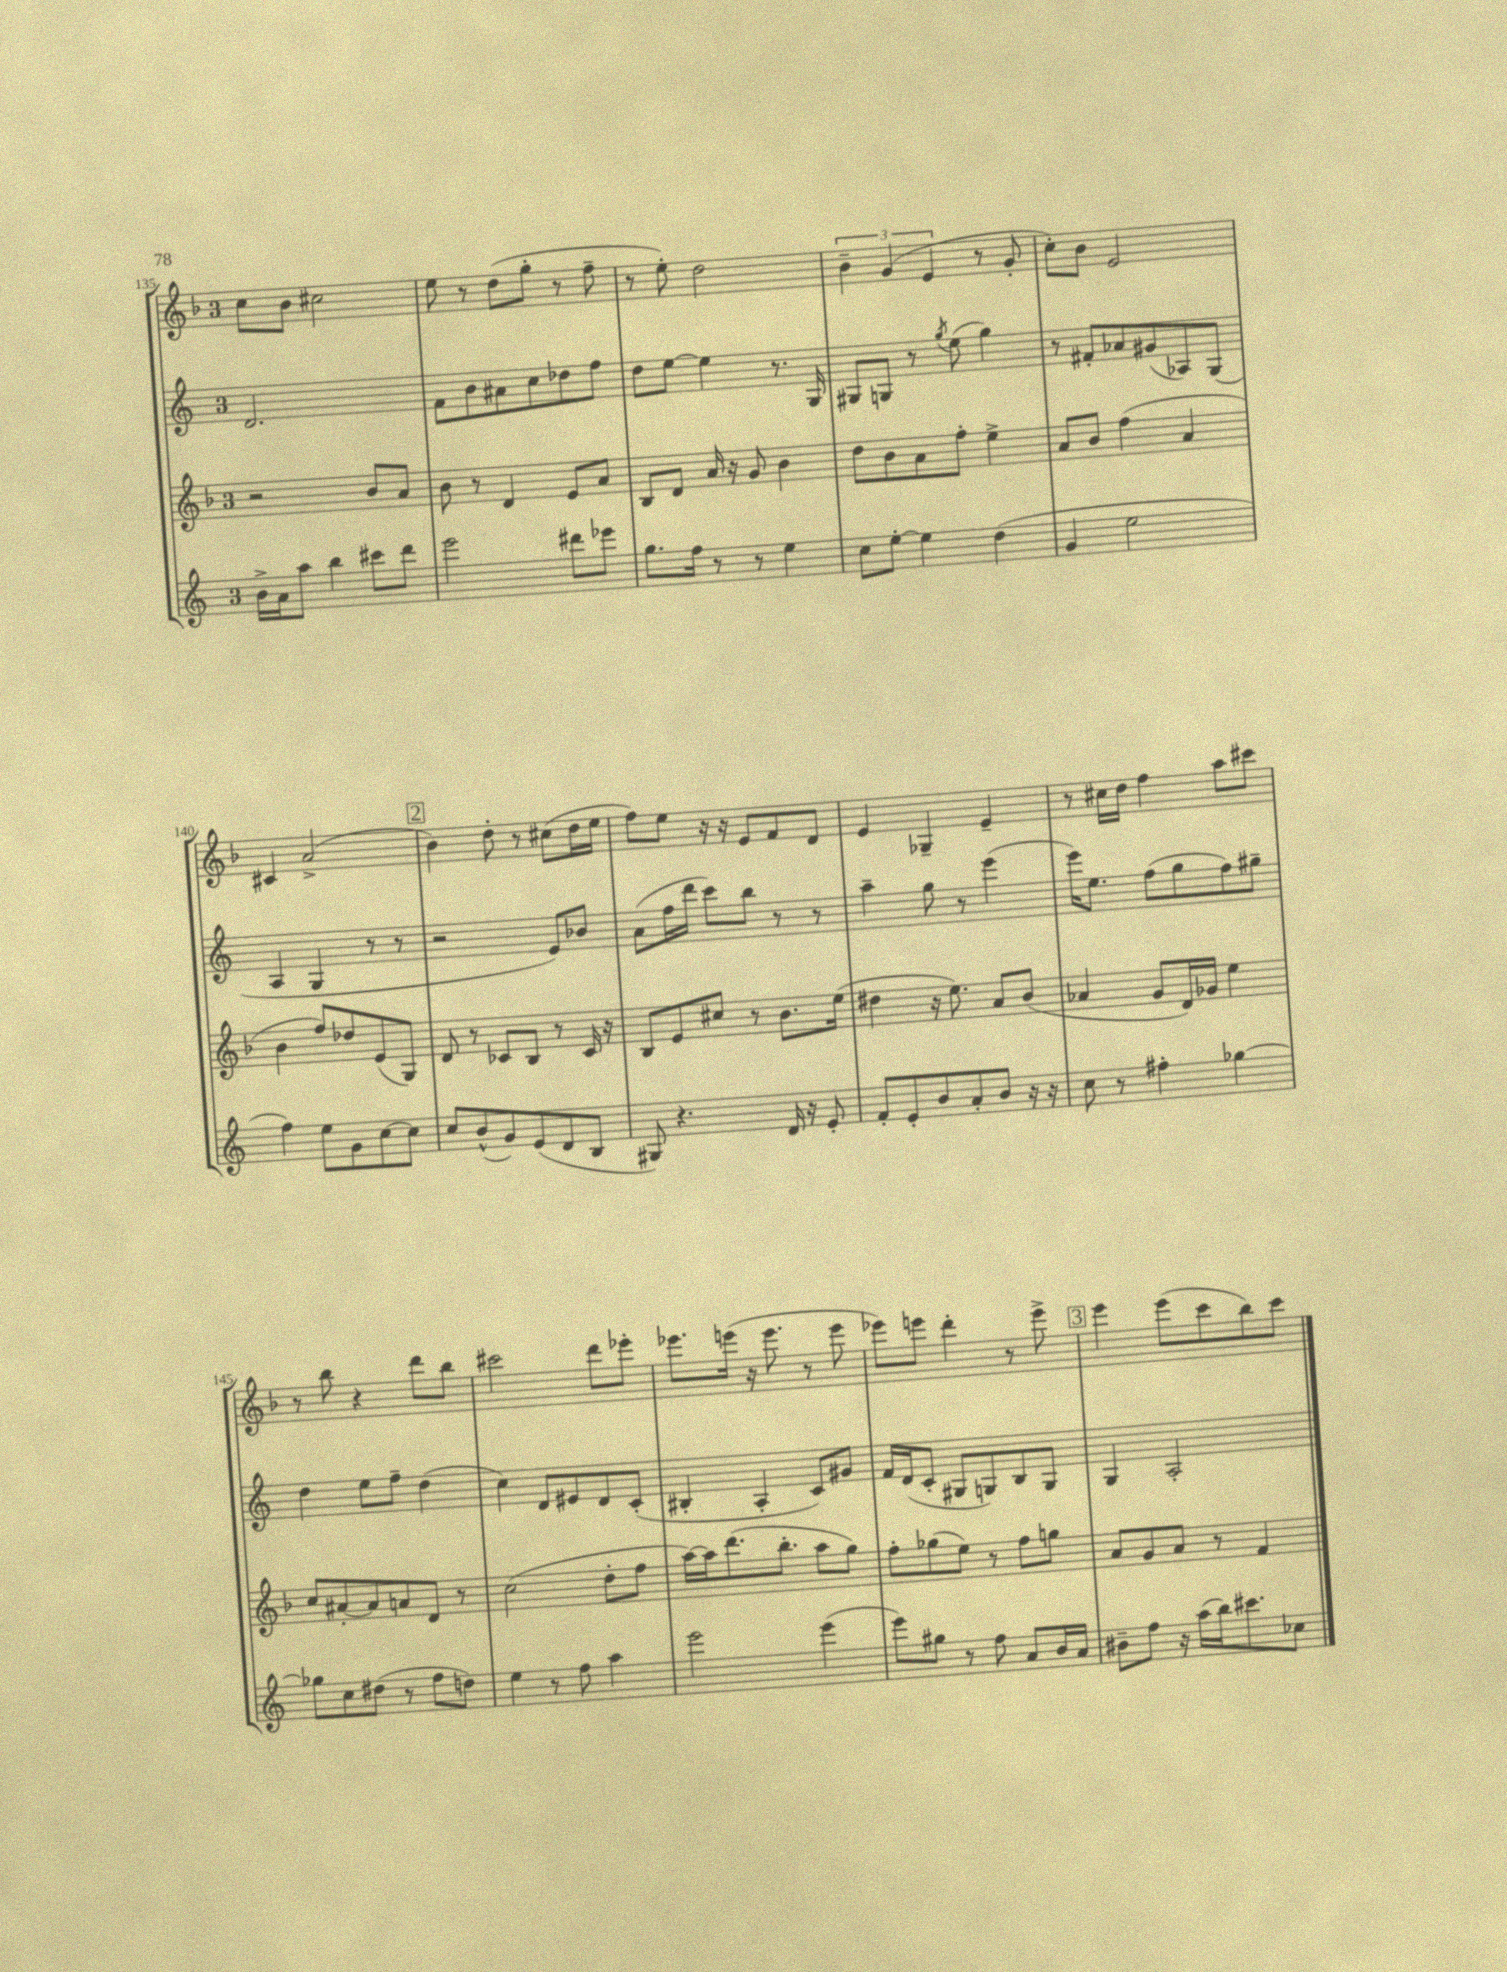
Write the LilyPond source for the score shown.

<<
\new StaffGroup <<
\new Staff = "s0" {
    \clef treble \key f \major \once \override Staff.TimeSignature.style = #'single-digit \time 3/4
    c''8 bes'8 cis''2 |
    e''8 r8 d''8( g''8-. r8 f''8-- |
    r8 e''8-.) d''2 |
    \tuplet 3/2 { bes'4-- g'4( e'4 } r8 g'8-. |
    c''8-.) bes'8 e'2 |
    cis'4 a'2->( |
    \mark \markup { \box "2" } bes'4) d''8-. r8 cis''8( d''16 e''16 |
    f''8) e''8 r16 r16 e'8 f'8 d'8 |
    e'4 ges4-- e'4-- |
    r8 cis''16 d''16 f''4 a''8 cis'''8 |
    r8 bes''8 r4 d'''8 bes''8 |
    cis'''2 d'''8 ees'''8-. |
    ees'''8. e'''16( r16 e'''8. r8 e'''8 |
    ees'''8) e'''8 d'''4-. r8 e'''8-> |
    \mark \markup { \box "3" } e'''4 e'''8( c'''8 bes''8) c'''8 \bar "|." |
}
\new Staff = "s1" {
    \clef treble \key c \major \once \override Staff.TimeSignature.style = #'single-digit \time 3/4
    d'2. |
    f'8 b'8 ais'8 c''8 des''8 f''8 |
    d''8 e''8~ e''4 r8. g16 |
    gis8 g8 r8 \acciaccatura { g''8 } e''8( g''4) |
    r8 fis'8-. aes'8 gis'8( aes8) g8( |
    a4 g4 r8 r8 |
    \mark \markup { \box "2" } r2 e'8) bes'8 |
    a'8( f''16 d'''16 c'''8) b''8 r8 r8 |
    a''4-- g''8 r8 e'''4( |
    e'''16) e''8. f''8( g''8 f''8) gis''8-- |
    d''4 e''8 f''8-- d''4( |
    c''4) d'8 eis'8 d'8 c'8-.( |
    bis4-. a4-. c'8) gis'8 |
    f'16 d'16( c'8-. gis8 g8) b8 g8 |
    \mark \markup { \box "3" } g4 a2-. \bar "|." |
}
\new Staff = "s2" {
    \clef treble \key f \major \once \override Staff.TimeSignature.style = #'single-digit \time 3/4
    r2 bes'8 a'8 |
    bes'8 r8 d'4 e'8 a'8 |
    bes8 d'8 a'16 r16 g'8 bes'4 |
    d''8 bes'8 a'8 f''8-. e''4-> |
    a'8 bes'8 f''4( a'4 |
    bes'4 f''8) des''8 e'8( g8) |
    \mark \markup { \box "2" } d'8 r8 ces'8 bes8 r8 ces'16 r16 |
    bes8 e'8 cis''8 r8 bes'8. e''16( |
    dis''4 r16 e''8.) a'8 bes'8( |
    aes'4 g'8 d'16) ges'16 e''4 |
    c''8 ais'8~-. ais'8 a'8 d'8 r8 |
    c''2( d''8-. f''8 |
    a''16~) a''16 d'''8.( bes''8.-. a''8 g''8) |
    f''8-. ges''8( e''8) r8 f''8 g''8 |
    \mark \markup { \box "3" } a'8 g'8 a'8 r8 f'4 \bar "|." |
}
\new Staff = "s3" {
    \clef treble \key c \major \once \override Staff.TimeSignature.style = #'single-digit \time 3/4
    b'16-> a'16 a''8 b''4 cis'''8 d'''8 |
    e'''2 dis'''8 ees'''8 |
    g''8. f''16 r8 r8 e''4 |
    c''8 e''8~-. e''4 d''4( |
    g'4 e''2 |
    f''4) e''8 g'8 c''8~ c''8 |
    \mark \markup { \box "2" } c''8 b'8-^( g'8) e'8( d'8 b8 |
    gis8) r4. d'16 r16 e'8-. |
    f'8-. e'8-. b'8 a'8-. b'8 r16 r16 |
    c''8 r8 fis''4-. ges''4~ |
    ges''8 c''8 dis''8( r8 f''8 d''8) |
    e''4 r8 f''8 a''4 |
    e'''2 e'''4( |
    e'''8) gis''8 r8 f''8 a'8 b'16 a'16 |
    \mark \markup { \box "3" } bis'8-- f''8 r16 a''16( b''16) cis'''8. ces''8 \bar "|." |
}
>>
>>
\layout { \context { \Score currentBarNumber = #135 } }
